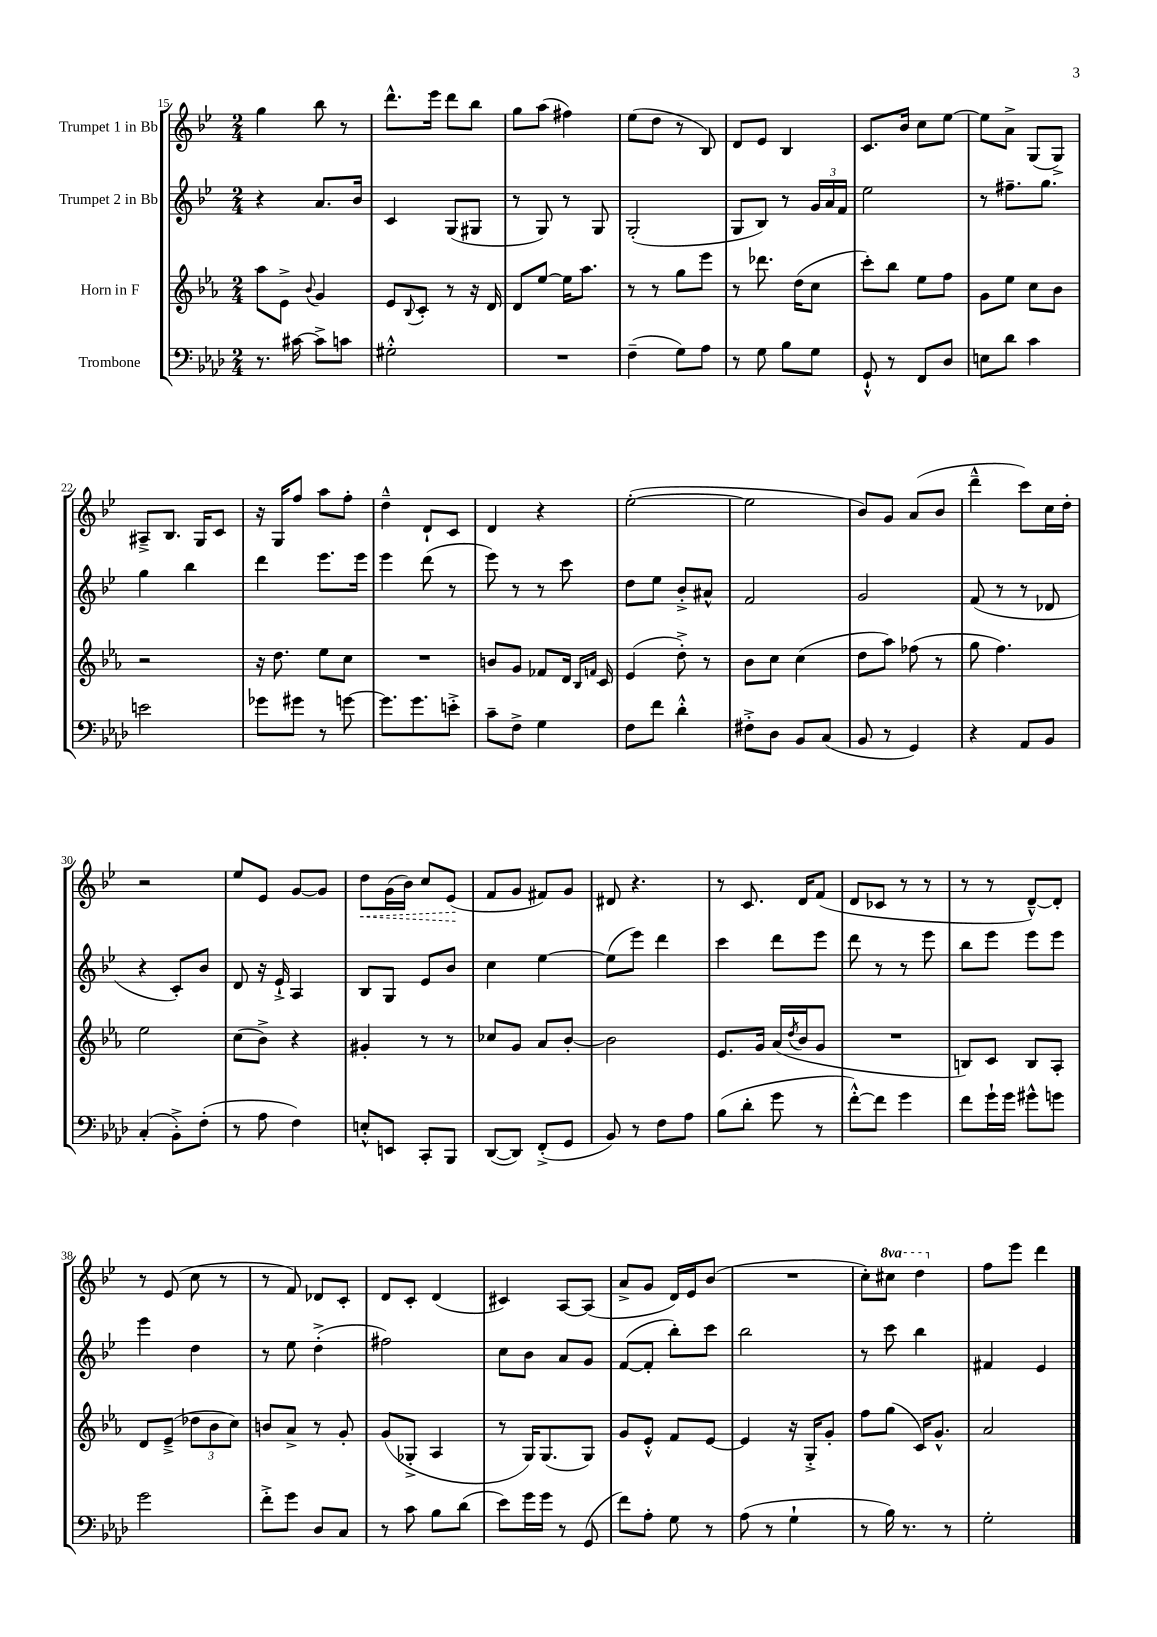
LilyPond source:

<<
\new StaffGroup <<
\new Staff = "s0" \with { instrumentName = "Trumpet 1 in Bb" } {
    \clef treble \key bes \major \numericTimeSignature \time 2/4 \set Staff.ottavationMarkups = #ottavation-simple-ordinals
    g''4 bes''8 r8 |
    d'''8.-^ ees'''16 d'''8 bes''8 |
    g''8 a''8( fis''4) |
    ees''8( d''8 r8 bes8) |
    d'8 ees'8 bes4 |
    c'8. bes'16 c''8 ees''8~ |
    ees''8 a'8-> g8( g8->) |
    ais8---> bes8. g16 c'8 |
    r16 g16 f''8 a''8 f''8-. |
    d''4---^ d'8-! c'8 |
    d'4 r4 |
    ees''2~-.( |
    ees''2 |
    bes'8) g'8 a'8( bes'8 |
    d'''4---^ c'''8) c''16 d''16-. |
    r2 |
    ees''8 ees'8 g'8~ g'8 |
    \once \override Hairpin.style = #'dashed-line d''8\< g'16( bes'16) c''8 ees'8\!( |
    f'8 g'8 fis'8) g'8 |
    dis'8 r4. |
    r8 c'8. d'16 f'8( |
    d'8 ces'8 r8 r8 |
    r8 r8 d'8~---^) d'8-. |
    r8 ees'8( c''8 r8 |
    r8 f'8) des'8 c'8-. |
    d'8 c'8-. d'4( |
    cis'4) a8~ a8( |
    a'8-> g'8 d'16) ees'16 bes'8( |
    R2 |
    c''8-.) \ottava #1 cis'''8 d'''4 \ottava #0 |
    f''8 ees'''8 d'''4 \bar "|." |
}
\new Staff = "s1" \with { instrumentName = "Trumpet 2 in Bb" } {
    \clef treble \key bes \major \numericTimeSignature \time 2/4
    r4 a'8. bes'16 |
    c'4 g8( gis8 |
    r8 g8) r8 g8 |
    g2-.( |
    g8 bes8) r8 \tuplet 3/2 { g'16 a'16 f'16 } |
    ees''2 |
    r8 fis''8.-- g''8. |
    g''4 bes''4 |
    d'''4 ees'''8. ees'''16 |
    ees'''4 d'''8( r8 |
    ees'''8) r8 r8 c'''8 |
    d''8 ees''8 bes'8-.-> ais'8-^ |
    f'2 |
    g'2 |
    f'8( r8 r8 des'8 |
    r4 c'8-.) bes'8 |
    d'8 r16 ees'16-!-> a4 |
    bes8 g8 ees'8 bes'8 |
    c''4 ees''4~ |
    ees''8( ees'''8) d'''4 |
    c'''4 d'''8 ees'''8 |
    d'''8 r8 r8 ees'''8 |
    bes''8 ees'''8 ees'''8 ees'''8 |
    ees'''4 d''4 |
    r8 ees''8 d''4-.->( |
    fis''2) |
    c''8 bes'8 a'8 g'8 |
    f'8~( f'8-. bes''8-.) c'''8 |
    bes''2 |
    r8 c'''8 bes''4 |
    fis'4 ees'4 \bar "|." |
}
\new Staff = "s2" \with { instrumentName = "Horn in F" } {
    \clef treble \key ees \major \numericTimeSignature \time 2/4
    aes''8 ees'8-> \appoggiatura { bes'8 } g'4 |
    ees'8 \appoggiatura { bes8 } c'8-. r8 r16 d'16 |
    d'8 ees''8~ ees''16 aes''8. |
    r8 r8 g''8 ees'''8 |
    r8 des'''8. d''16( c''8 |
    c'''8-.) bes''8 ees''8 f''8 |
    g'8 ees''8 c''8 bes'8 |
    r2 |
    r16 d''8. ees''8 c''8 |
    R2 |
    b'8 g'8 fes'8 d'16 \grace { bes16 f'16 } c'16 |
    ees'4( d''8-.->) r8 |
    bes'8 c''8 c''4( |
    d''8 aes''8) fes''8( r8 |
    g''8 f''4.) |
    ees''2 |
    c''8( bes'8->) r4 |
    gis'4-. r8 r8 |
    ces''8 g'8 aes'8 bes'8~-. |
    bes'2 |
    ees'8. g'16 aes'16( \acciaccatura { d''8 } bes'16 g'8 |
    R2 |
    b8) c'8 b8 aes8-. |
    d'8 ees'8--->( \tuplet 3/2 { des''8 bes'8 c''8) } |
    b'8 aes'8-> r8 g'8-. |
    g'8( ges8-.-> aes4 |
    r8 g16) g8.( g8) |
    g'8 ees'8-.-^ f'8 ees'8~ |
    ees'4 r16 g16-.-> g'8-. |
    f''8 g''8( c'16) g'8.-^ |
    aes'2 \bar "|." |
}
\new Staff = "s3" \with { instrumentName = "Trombone" } {
    \clef bass \key aes \major \numericTimeSignature \time 2/4
    r8. cis'16~ cis'8-> c'8 |
    gis2-.-^ |
    R2 |
    f4--( g8) aes8 |
    r8 g8 bes8 g8 |
    g,8-!-^ r8 f,8 des8 |
    e8 des'8 c'4 |
    e'2 |
    ges'8 gis'8 r8 g'8~ |
    g'8. g'8. e'8-.-> |
    c'8-- f8-> g4 |
    f8 f'8 des'4-.-^ |
    fis8-.-> des8 bes,8 c8( |
    bes,8 r8 g,4) |
    r4 aes,8 bes,8 |
    c4-.( bes,8-.->) f8-.( |
    r8 aes8 f4) |
    e8-.-^ e,8 c,8-. bes,,8 |
    des,8~( des,8) f,8-.->( g,8 |
    bes,8) r8 f8 aes8 |
    bes8( des'8-. g'8 r8 |
    f'8~-.-^) f'8 g'4 |
    f'8 g'16-! g'16 gis'8-^ g'8 |
    g'2 |
    f'8-.-> g'8 des8 c8 |
    r8 c'8 bes8 des'8( |
    ees'8) g'16 g'16 r8 g,8( |
    f'8) aes8-. g8 r8 |
    aes8( r8 g4-! |
    r8 bes16) r8. r8 |
    g2-. \bar "|." |
}
>>
>>
\layout { \context { \Score currentBarNumber = #15 } }
